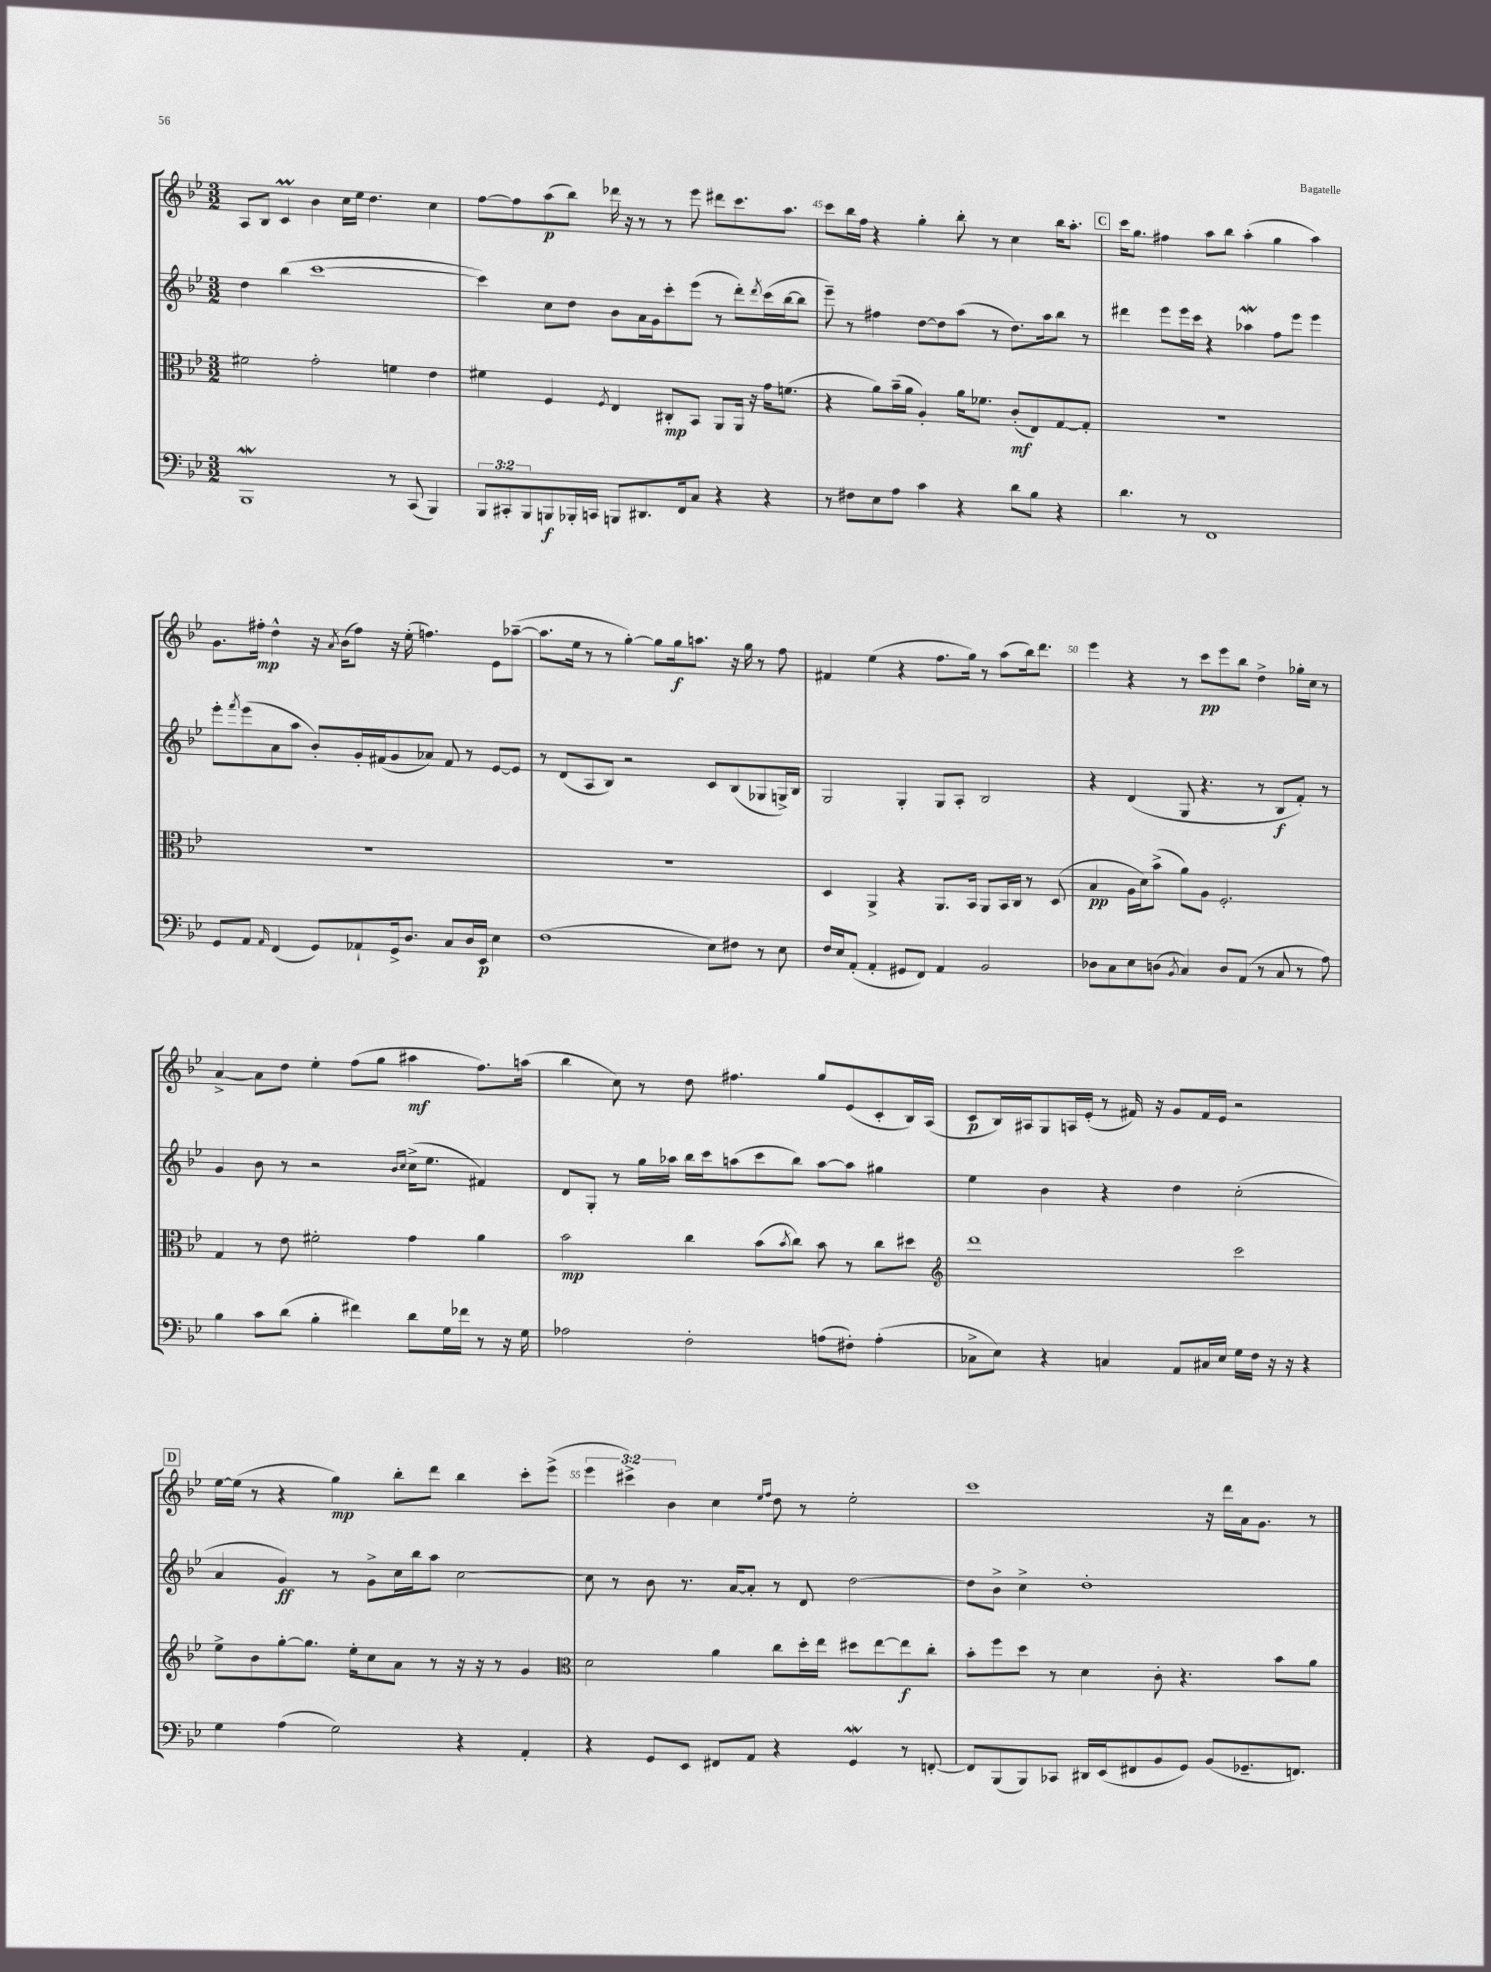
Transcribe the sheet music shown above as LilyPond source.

<<
\new StaffGroup <<
\new Staff = "s0" {
    \clef treble \key bes \major \numericTimeSignature \time 3/2 \override Staff.TupletNumber.text = #tuplet-number::calc-fraction-text
    a8 bes8 c'4\prall bes'4 c''16 ees''16 d''4. c''4 |
    f''8~ f''8 a''8\p( bes''8) des'''16 r16 r8 r8 ees'''8 dis'''8 c'''8. a''8. |
    c'''8 bes''16 f''16 r4 g''4-. bes''8-. r8 c''4 bes''16 a''8.-. |
    \mark \markup { \box "C" } c'''16 g''8. fis''4 a''8 bes''8 a''4-.( g''4 a''4) |
    g'8. fis''16-.\mp d''4-^ r16 \acciaccatura { a'8 } bes'16( fis''8) r16 ees''16-.( f''4.) ees'8 aes''8~--( |
    aes''8. ees''16 r8 r8 g''4~-.) g''8 g''16\f a''8. r16 g''16 r8 f''8 |
    fis'4 ees''4( r4 f''8. g''16) r8 a''8( bes''16) d'''8. |
    ees'''4 r4 r8 c'''8\pp ees'''8 bes''8 d''4-> ges''16-. c''16 r8 |
    a'4~-> a'8 d''8 ees''4-. f''8( g''8 ais''4\mf f''8.) a''16( |
    bes''4 c''8) r8 d''8 fis''4. g''8 ees'8( c'8-. bes16) a16( |
    c'8\p bes16) ais16 g8 a16 ees'16-.( r8 fis'16) r16 g'8 fis'16 ees'16 r2 |
    \mark \markup { \box "D" } ees''16~ ees''16( r8 r4 g''4\mp) bes''8-. d'''8 bes''4 c'''8-. ees'''8->( |
    \tuplet 3/2 { ees'''4 cis'''4->) bes'4 } c''4 \grace { ees''16 f''16 } d''8 r8 ees''2-. |
    c'''1 r16 d'''16 a'16 g'8. r8 \bar "|." |
}
\new Staff = "s1" {
    \clef treble \key bes \major \numericTimeSignature \time 3/2
    d''4 bes''4( c'''1~ |
    c'''4) c''8 d''8 bes'8 a'16 g'16 c'''8-. ees'''8( r8 d'''8-.) \acciaccatura { d'''8 } c'''16( bes''16~ bes''8 |
    ees'''8--) r8 fis''4 d''8~ d''8 a''8( r8 d''8.) a''16 bes''8 r8 |
    \mark \markup { \box "C" } dis'''4 ees'''8 ees'''16 c'''16 r4 aes''4\mordent f''8 ees'''8 ees'''4 |
    ees'''8-. \acciaccatura { f'''8 } ees'''8( a'8 a''8 bes'8-.) g'16-. fis'16( g'8 aes'8) fis'8 r8 ees'8~ ees'8 |
    r8 d'8( a8 bes8) r2 c'8 bes8( ges8 g16->) bes16 |
    g2 g4-. g8 a8-. bes2 |
    r4 d'4( g8 r4. r8 bes8\f f'8-.) r8 |
    g'4 bes'8 r8 r2 \grace { bes'16 c''16 } c''16->( ees''8. fis'4) |
    d'8 g8-. r8 g''16 aes''16 bes''16 c'''16 a''8( c'''8 bes''8) a''8~ a''8 gis''4 |
    ees''4 bes'4 r4 d''4 c''2-.( |
    \mark \markup { \box "D" } a'4 g'4\ff) r8 g'8-> c''16 bes''16 a''8 c''2~ |
    c''8 r8 bes'8 r8. a'16~ a'8-. r8 d'8 d''2~ |
    d''8 bes'8-> c''4-> d''1-. \bar "|." |
}
\new Staff = "s2" {
    \clef alto \key bes \major \numericTimeSignature \time 3/2
    fis'2 g'2-. f'4 ees'4 |
    fis'4 f4 \acciaccatura { f8 } ees4 cis8-.\mp bes,8 a,8 a,16 r16 g'16 f'8.( |
    r4 a'8) bes'16--( a'16 a4-.) a'16 fes'8. c'8-.\mf( ees8) g8~ g8-. |
    \mark \markup { \box "C" } R1. |
    R1. |
    R1. |
    d4 a,4-> r4 a,8. bes,16 a,8 bes,16 c16 r8 d8( |
    bes4\pp a16 d'16) bes'8->( a'8) a8 f2.-. |
    g4 r8 ees'8 fis'2-. g'4 a'4 |
    bes'2\mp c''4 bes'8( \acciaccatura { bes'8 } c''8) bes'8 r8 c''8 dis''8 |
    \clef treble d'''1 c'''2 |
    \mark \markup { \box "D" } ees''8-> bes'8 g''8~-. g''8. ees''16-. c''8 a'8 r8 r16 r16 r8 g'4 |
    \clef alto d'2 a'4 c''8 d''16-. ees''16 dis''8 ees''8~ ees''8\f c''8-. |
    bes'8-. f''8 d''8 r8 d'4 c'8-. r4. bes'8 a'8 \bar "|." |
}
\new Staff = "s3" {
    \clef bass \key bes \major \numericTimeSignature \time 3/2 \override Staff.TupletNumber.text = #tuplet-number::calc-fraction-text
    bes,,1\mordent r8 c,8( bes,,4) |
    \tuplet 3/2 { bes,,8 cis,8-. bes,,8 } b,,8\f bes,,16-. c,16 b,,8 dis,8. f,16 c8 r4 r4 |
    r8 fis8 ees8 a8 c'4 r4 d'8 bes8 r4 |
    \mark \markup { \box "C" } d'4. r8 f,1 |
    g,8 a,8 \grace { a,16 } f,4( g,8) aes,8-! g,16-> d8. c8 d16 ees,16\p ees4 |
    f1( ees8) fis8 r8 ees8 |
    f16 ees16 a,8-.( a,4-. gis,8 f,8) a,4 bes,2 |
    des8 c8 ees8 d8( \acciaccatura { bes,8 } c4) d8 a,8( r8 c8 r8 a8) |
    bes4 c'8 d'8( bes4-. fis'4) d'8 g16 fes'16 r8 r16 g16 |
    aes2 f2-. a8( fis8-.) a4-.( |
    ces8-> ees8) r4 c4 a,8 cis16 ees16 g16 f16 r16 r16 r4 |
    \mark \markup { \box "D" } g4 a4( g2) r4 a,4-. |
    r4 g,8 ees,8 fis,8 a,8 r4 g,4\mordent r8 f,8~-. |
    f,8 bes,,8( bes,,8) ces,8 dis,16 ees,16( fis,8 bes,8 g,8) bes,8( ges,8.-- f,8.) \bar "|." |
}
>>
>>
\layout { \context { \Score currentBarNumber = #43 \override BarNumber.break-visibility = ##(#f #t #t) barNumberVisibility = #(every-nth-bar-number-visible 5) } }
